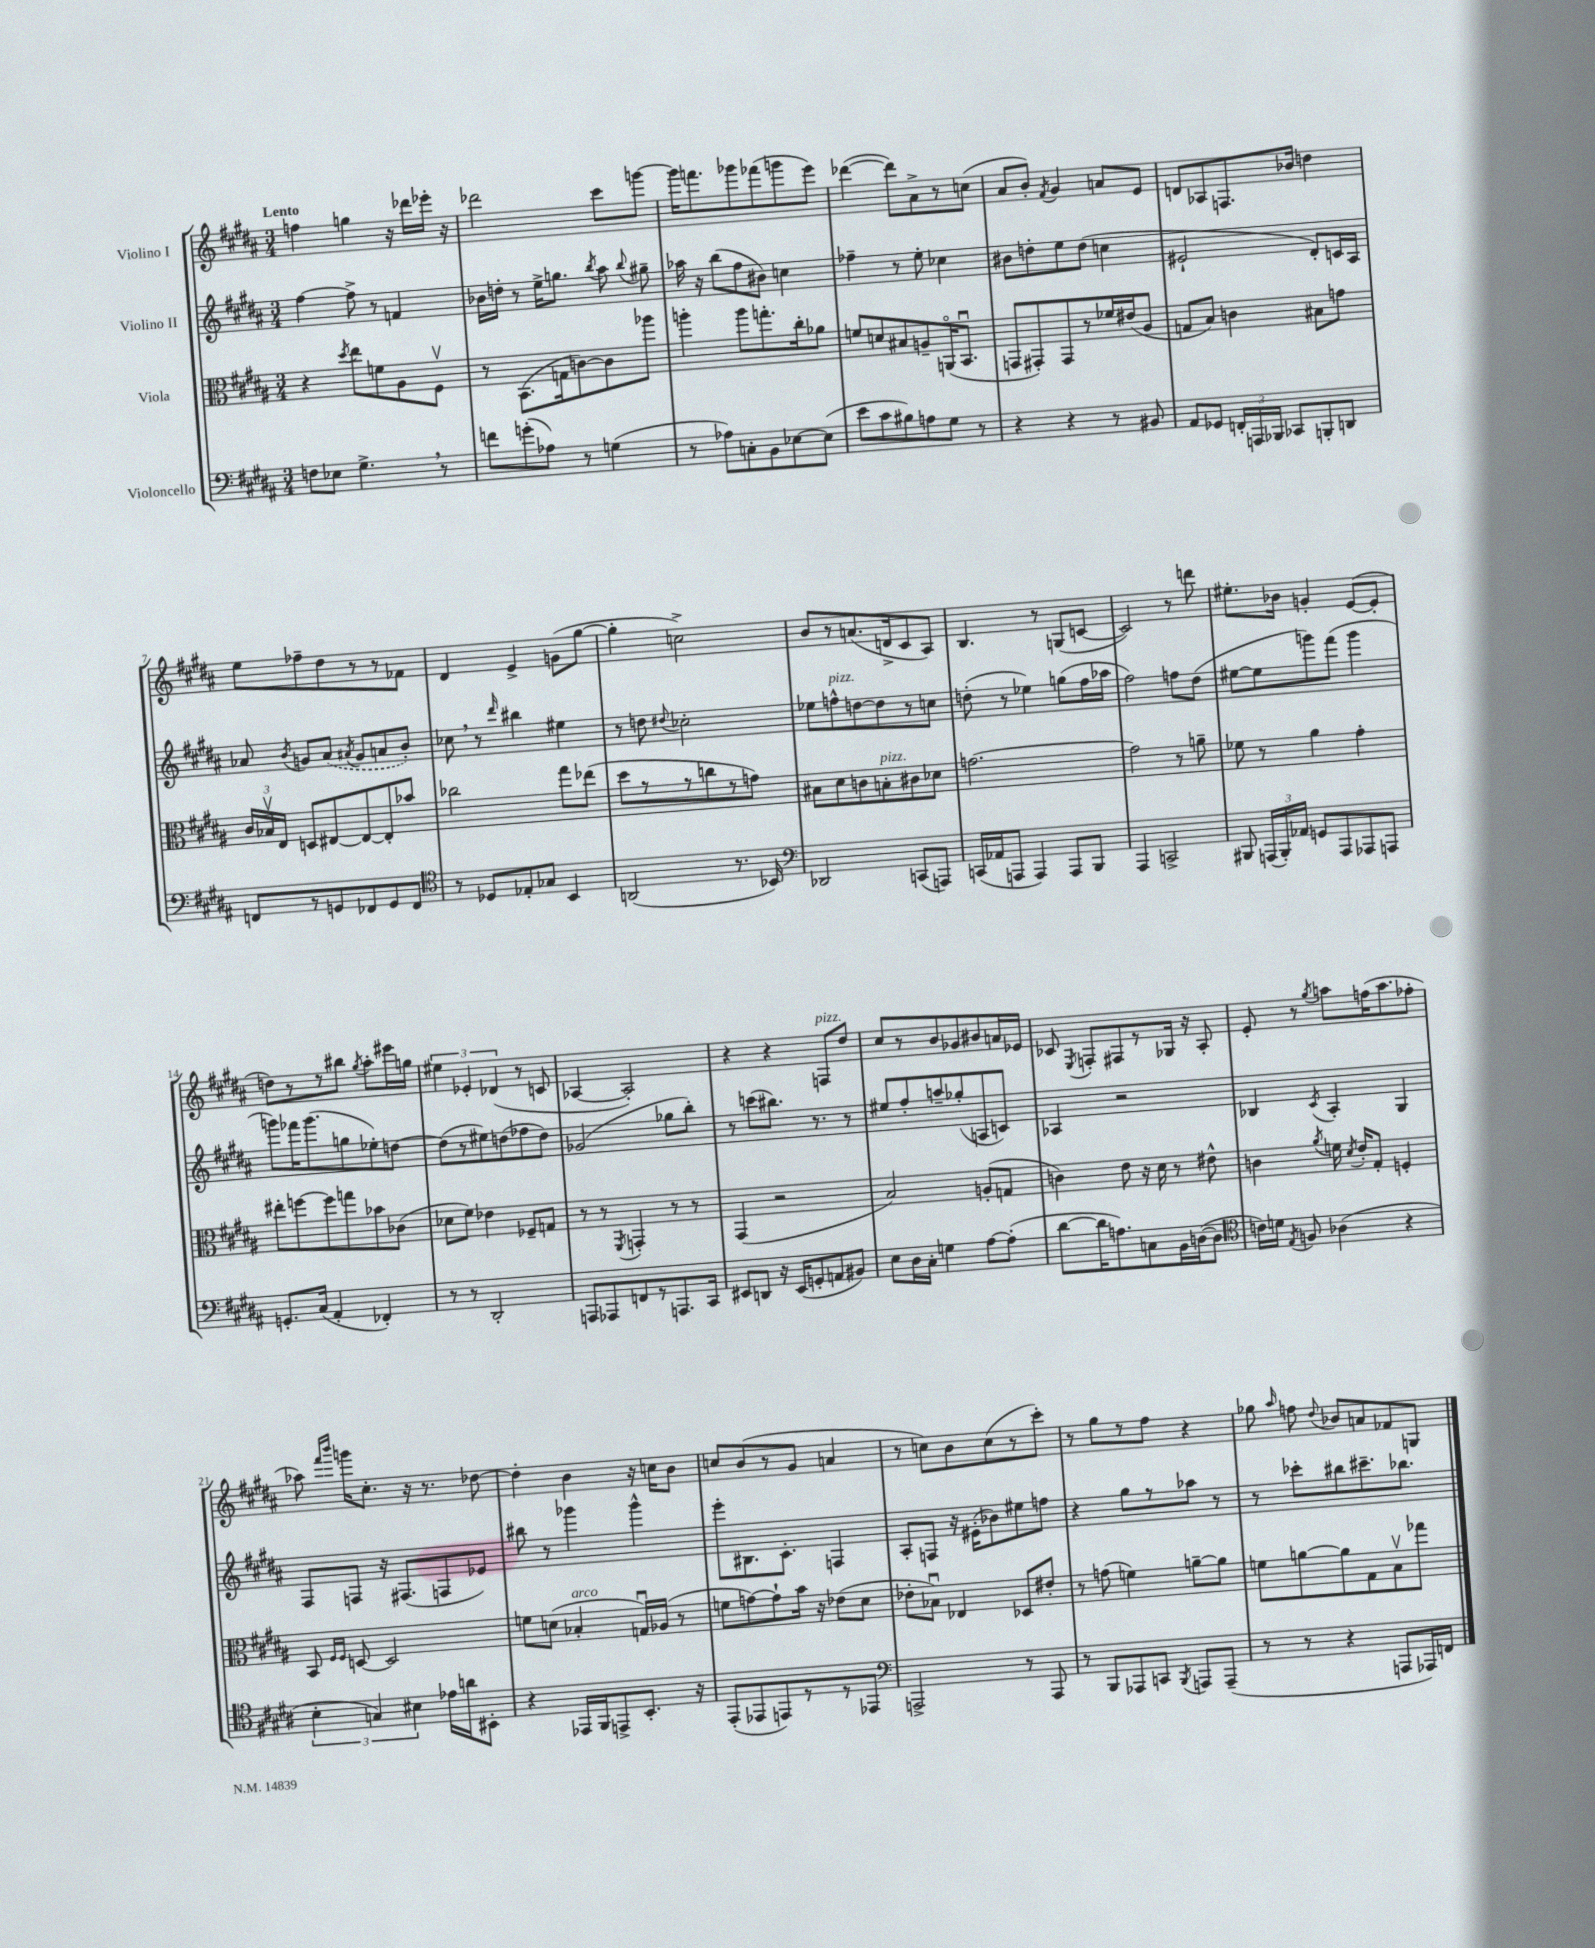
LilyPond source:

<<
\new StaffGroup <<
\new Staff = "s0" \with { instrumentName = "Violino I" } {
    \clef treble \key b \major \numericTimeSignature \time 3/4 \tempo "Lento"
    \autoBeamOff f''4 g''4 r16 des'''16[ ees'''16]-. r16 |
    des'''2 cis'''8[ g'''8]~ |
    g'''16[ f'''8. ges'''8 fes'''8( g'''8 e'''8]) |
    des'''4~( des'''8[) ais'8-> r8 c''8]( |
    ais'8[ b'8]-.) \acciaccatura { fis'8 } gis'4 a'8[ e'8] |
    d'8[ aes8 f8. bes'16] d''4 |
    e''8[ fes''8-- dis''8 r8 r8 fes'8] |
    dis'4 e'4-> g'8[( gis''8]~ |
    gis''4-. c''2->) |
    b'8[ r8 a'8.( d'16-> cis'8 ais8]) |
    b4. r8 g8[( c'8]~ |
    c'2) r8 d'''8 |
    eis''8.[-. bes'16] g'4-. e'8[~( e'8]-. |
    d''8[) r8 r8 bis''8] \acciaccatura { gis''8 } ais''8[-. eis'''16 g''16] |
    \tuplet 3/2 { eis''4 ees'4-. des'4( } r8 c'8 |
    aes4~ aes2-.) |
    r4 r4 f8[^\markup { \italic "pizz." } dis''8] |
    cis''8[ r8 b'8 ges'8 bis'8 a'16 ees'16] |
    ces'8 \acciaccatura { e8 } f8[-. fis8 r8 ges16] r16 ais8-. |
    e'8-. r8 \acciaccatura { gis''8 } a''8[ f''16( a''8. fes''8]-. |
    aes''8) \grace { fis'''16[ b'''16] } g'''16[ cis''8.]-. r16 r8. des''8~ |
    des''4-. b'4 r16 c''16[ b'8] |
    c''8[ b'8( r8 gis'8] a'4 |
    r8 c''8[) b'8 c''8( r8 cis'''8]-.) |
    r8 gis''8[ r8 fis''8] r4 |
    ges''8 \grace { ais''16 } f''8 \appoggiatura { dis''8 } bes'8[ a'8 fes'8 g8] \bar "|." |
}
\new Staff = "s1" \with { instrumentName = "Violino II" } {
    \clef treble \key b \major \numericTimeSignature \time 3/4
    \autoBeamOff fis''4~ fis''8-> r8 f'4 |
    bes'16[ d''16]-. r8 e''16[-> g''8.] \acciaccatura { b''8 } ais''8 \appoggiatura { b''8 } gis''8-- |
    aes''16 r16 b''8[( fis''8 bis'8]) c''4 |
    fes''4-- r8 e''8-. ces''4 |
    bis'8[ d''8-. e''8 d''8]( c''4 |
    eis'2-! dis'8[-.) c'16 ais16] |
    aes'8 \acciaccatura { b'8 } g'8[ \once \slurDashed aes'8]( \acciaccatura { ais'8 } g'8[ a'8 b'8]-.) |
    ces''8 \breathe r8 \grace { dis'''16 } bis''4 eis''4 |
    r8 d''8 \appoggiatura { dis''8 } ces''2-. |
    ees''8[ f''8-^^\markup { \italic "pizz." } d''8~ d''8 r8 c''8] |
    d''8-.( r8 ees''4) g''8[( fis''16 aes''16] |
    fis''2) f''8[ dis''8]( |
    eis''8[~ eis''8 g'''8) fis'''8]( g'''4 |
    g'''8[) fes'''16 g'''8.( g''8 ees''8-.) d''8]~ |
    d''8[( r8 eis''8) d''8( fes''8 d''8]) |
    ges'2( ges''8[ b''8]-.) |
    r8 c'''8[( bis''8.]) r8. r8 |
    eis''8[ fis''8-. a''8-- ges''8-.( a8 c'8]) |
    aes4 r2 |
    bes4 \acciaccatura { cis'8 } ais4-. gis4 |
    fis8[ f8] r16 fis8.[( f8 ees'8]) |
    bis''8 r8 ges'''4 ges'''4-^ |
    e'''8[-. bis8. cis'8.]-. f4 |
    ais8[-. f8] r16 eis'16[-.( bes'8) eis''8 f''8] |
    r4 gis''8[ r8 aes''8] r8 |
    r8 ces'''8[-. bis''8 cis'''8.-- bes''8.] \bar "|." |
}
\new Staff = "s2" \with { instrumentName = "Viola" } {
    \clef alto \key b \major \numericTimeSignature \time 3/4
    \autoBeamOff r4 \acciaccatura { dis''8 } e''8[ f'8 ais8 fis8]\upbow |
    r8 b,8.[( g16 c'8~) c'8 aes''8] |
    a''4-. a''8[ g''8.-. cis''16-. aes'8] |
    f'8[ d'8 bis8 a8-- a,16\flageolet( b,8.]\downbow |
    g,8[ gis,8-.) gis,8 r8 fes'16 eis'16( ais8] |
    g8[ b8]) c'4 bis8[ g'8] |
    \tuplet 3/2 { cis'16[ bes16\upbow e16] } d8[ eis8~ eis8~ eis8-. bes'8] |
    ces''2 gis''8[ ees''8]( |
    dis''8[ r8 r8 c''8 r8 g'8]) |
    bis8[ dis'8 c'8 b8-.^\markup { \italic "pizz." } cis'8 des'8] |
    g'2.~ |
    g'2 r8 a'8-- |
    fes'8 r8 ais'4 gis'4-. |
    eis''8[-. f''8~ f''8 g''8 bes'8 ces'8]( |
    des'8[ fis'8]) ees'4 fes8[-- g8] |
    r8 r8 \acciaccatura { fis,8 } g,4-. r8 r8 |
    gis,4( r2 |
    b2) a8[-.( g8] |
    c'4) e'8 r16 dis'16 r8 eis'8-^ |
    c'4 \acciaccatura { ais'8 } f'16 \acciaccatura { dis'8 } e'16[-. gis8]-. f4-. |
    b,8 \grace { fis16[ fis16] } d8~ d2 |
    f'8[ d'8]( bes4-.^\markup { \italic "arco" } g16[\downbow) aes16]( r8 |
    f'8[ g'8~) g'8-! b'16] r16 ees'8[( dis'8] |
    ees'8[-. bes8]\downbow) ees4 des8[ eis'8]-. |
    r8 g'8( f'4) a'8[~-- a'8] |
    f'8[ a'8~ a'8 gis8 b8\upbow ges''8] \bar "|." |
}
\new Staff = "s3" \with { instrumentName = "Violoncello" } {
    \clef bass \key b \major \numericTimeSignature \time 3/4
    \autoBeamOff f8[ ees8] gis4.-> \breathe r8 |
    f'8[ g'8-.( aes8]) r8 g4( |
    r8 aes8[) c8-. b,8 ees8~ ees8]( |
    e'8[ cis'8 bis8) a8 gis8] r8 |
    r4 r4 r8 bis,8 |
    ais,8[ ges,8] \tuplet 3/2 { f,16[-. a,,16 bes,,16] } ces,8[ b,,8-. d,8] |
    f,8[ r8 g,8 fes,8 g,8 fes,8] |
    \clef tenor r8 des8[ ees8-. ges8] b,4 |
    a,2( r8. bes,16) |
    \clef bass des,2 c,8[( a,,8]) |
    c,16[( aes,16 a,,8] a,,4) a,,8[ b,,8] |
    ais,,4 c,2-> |
    bis,,8 \tuplet 3/2 { a,,16[( bis,,16-.) aes,16] } g,8[ a,,8 aes,,8 a,,8] |
    g,8.[-. cis16]( ais,4-. fes,4-.) |
    r8 r8 dis,2-. |
    a,,8[ aes,,8 f,8 r8 a,,8. cis,16] |
    eis,8[ d,8] r16 eis,16[( g,8-. a,8 bis,8]) |
    e8[ dis16 cis16]-. g4 ais8[~ ais8]-.( |
    dis'8[~ dis'16 a8.) c8 b,16 d16~( d8] |
    \clef tenor c'16[) d'16] \acciaccatura { e8 } f8 aes4( r4 |
    \tuplet 3/2 { b4-. g4) bis4 } ees'16[ a'16 bis,8]-. |
    r4 ees,16[ fis,16 e,8-> b,8.]-. r16 |
    e,8[-.( ees,8 e,8) r8 r8 ees,8] |
    \clef bass a,,2-> r8 a,,8 |
    r8 b,,8[ aes,,8 c,8] \acciaccatura { b,,8 } a,,8[ a,,8]--( |
    r8 r8 r4 a,,8[ aes,,16) f,16] \bar "|." |
}
>>
>>
